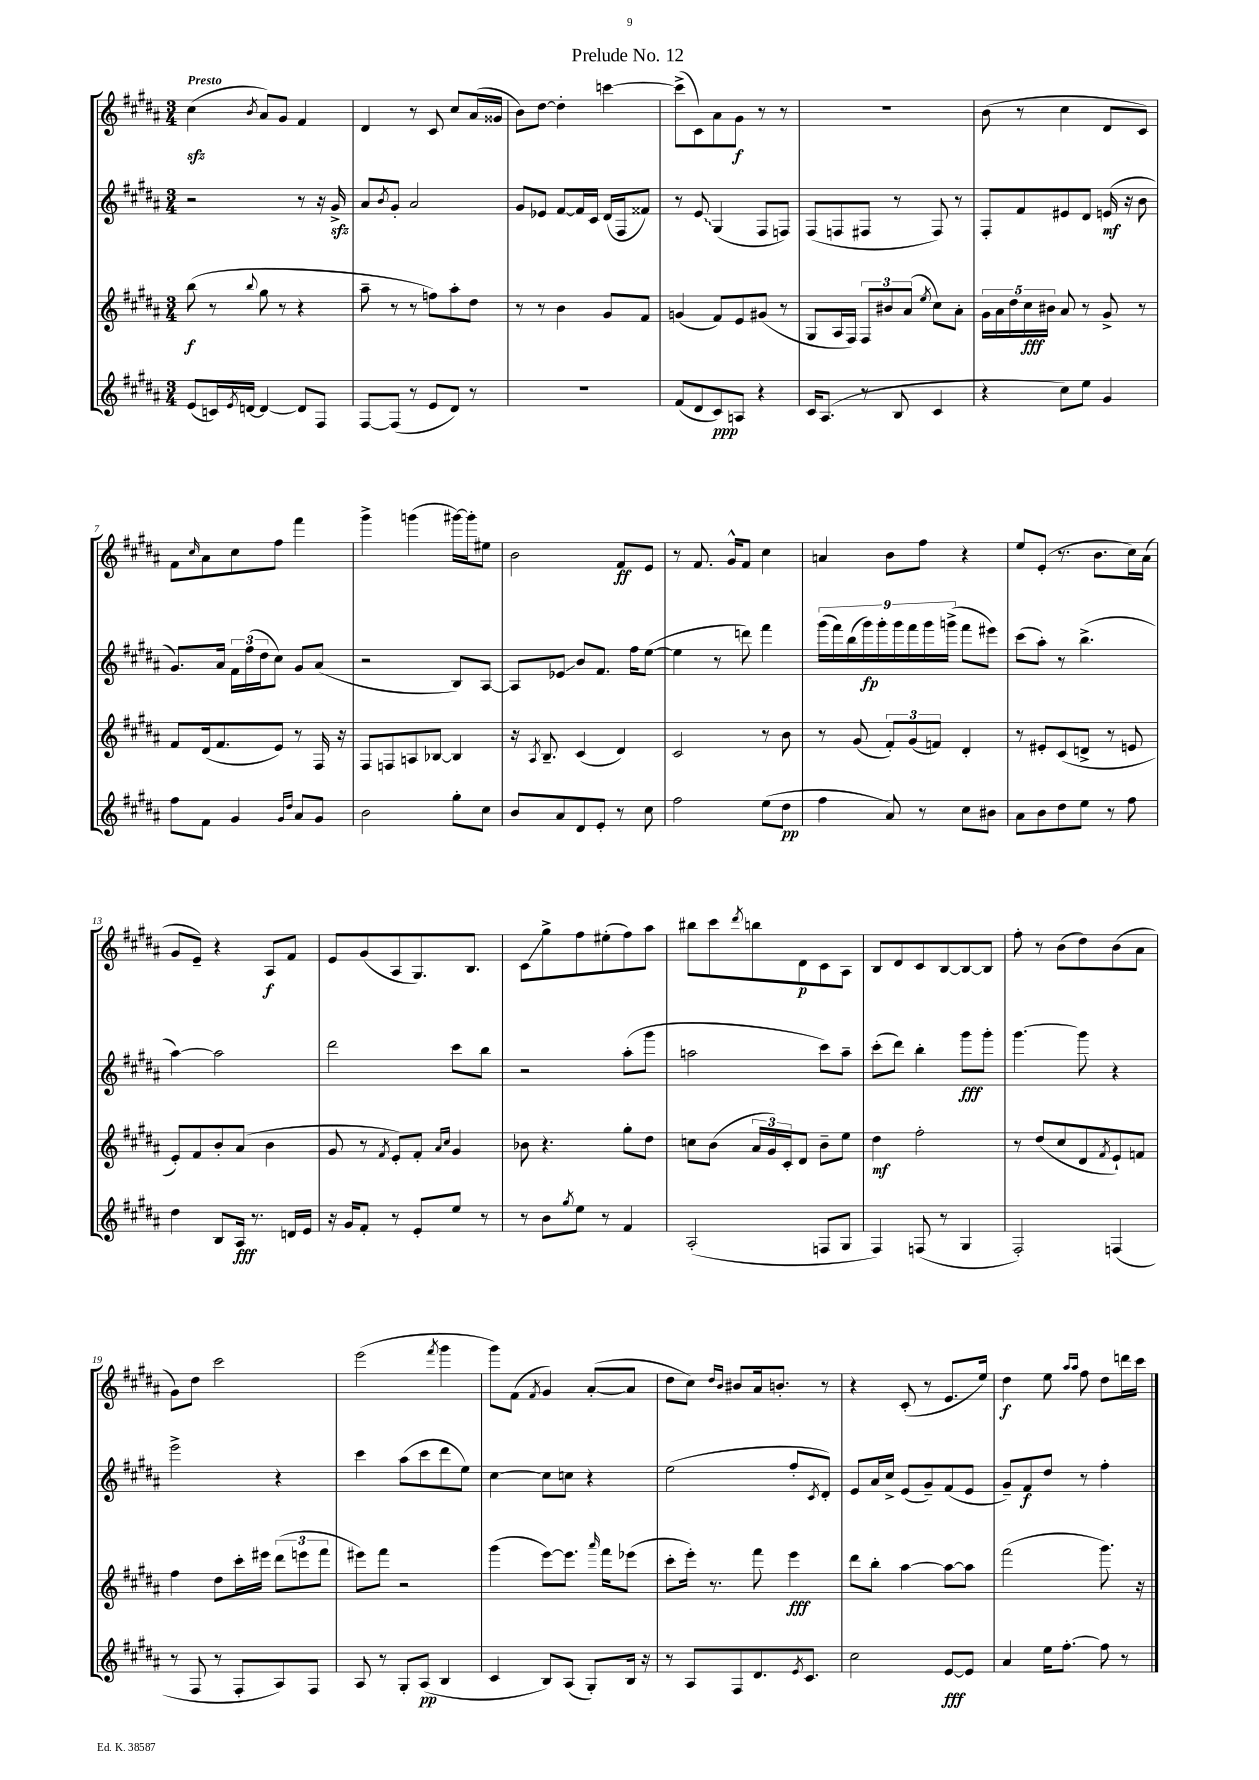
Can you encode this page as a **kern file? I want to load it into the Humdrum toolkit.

**kern	**kern	**kern	**kern
*staff4	*staff3	*staff2	*staff1
*clefG2	*clefG2	*clefG2	*clefG2
*k[f#c#g#d#a#]	*k[f#c#g#d#a#]	*k[f#c#g#d#a#]	*k[f#c#g#d#a#]
*M3/4	*M3/4	*M3/4	*M3/4
(8e	(8bb	2r	(4cc#
16c)	8r	.	.
8qe	.	.	.
[16d	.	.	.
.	8qqbb	.	8qb
4d_	8gg#	.	8a#)
.	8r	.	8g#
8d]	4r	8r	4f#
8F#	.	16r	.
.	.	16g#^	.
=	=	=	=
[8F#	8aa#~	8a#	4d#
.	.	8qb	.
(8F#]	8r	8g#'	.
8r	8r	2a#	8r
8e	8ff)	.	8c#
8d#)	8aa#'	.	8cc#
8r	8dd#	.	(16a#
.	.	.	16g##
=	=	=	=
2.r	8r	8g#	8b)
.	8r	8e-	[8dd#
.	4b	[8f#	4dd#']
.	.	16f#]	.
.	.	16c#	.
.	8g#	(16d#	[4ccc
.	.	16F#	.
.	8f#	8f##)	.
=	=	=	=
(8f#	(4g	8r	(8ccc^]
8d#	.	8e	8c#)
8c#)	8f#)	(4G#	8a#
8A	8e	.	8g#
4r	(8g#	8F#	8r
.	8r	8F)	8r
=	=	=	=
16c#	8G#	(8F#	2.r
(8.A#	.	.	.
.	16A#	8F	.
.	16F#)	.	.
8r	12F#	8F#	.
.	12b#	.	.
8B	.	8r	.
.	(12a#	.	.
.	8qee	.	.
4c#	8cc#)	8F#)	.
.	8a#'	8r	.
=	=	=	=
4r	20g#	8F#'	(8b
.	20a#	.	.
.	20dd#	.	.
.	.	8f#	8r
.	20cc#	.	.
.	20b#	.	.
8cc#)	8a#	8e#	4cc#
8ee	8r	8d#	.
4g#	8g#^	(16e	8d#
.	.	16r	.
.	8r	8b	8c#)
=	=	=	=
8ff#	8f#	8.g#)	8f#
.	.	.	16qqcc#
8f#	(16d#	.	8a#
.	8.f#	16a#	.
4g#	.	24f#	8cc#
.	.	(24ff#	.
.	.	24dd#	.
.	8e)	8cc#)	8ff#
16qqg#	.	.	.
16qqdd#	.	.	.
8a#	8r	8g#	4fff#
8g#	16F#	(8a#	.
.	16r	.	.
=	=	=	=
2b	8F#	2r	4ggg#^
.	8F	.	.
.	8A	.	(4ggg
.	[8B-	.	.
8gg#'	4B-]	8B)	[16ggg#)
.	.	.	16ggg#']
8cc#	.	[8A#	8ee#
=	=	=	=
8b	16r	8A#]	2b
.	8qA#	.	.
.	8.B~	.	.
8a#	.	8e-	.
8d#	(4c#	8b	.
8e'	.	8.f#	.
8r	4d#)	.	8f#
.	.	16ff#	.
8cc#	.	([8ee	8e
=	=	=	=
2ff#	2c#	4ee]	8r
.	.	.	8.f#
.	.	8r	.
.	.	.	16g#^^
.	.	8ddd)	8f#
(8ee	8r	4fff#	4cc#
8dd#	8b	.	.
=	=	=	=
4ff#	8r	(18ggg#	4a
.	.	18fff#)	.
.	.	(18bb	.
.	(8g#	.	.
.	.	18ggg#)	.
.	.	18ggg#'	.
8a#)	12f#')	.	8b
.	.	18ggg#	.
.	(12g#	18fff#	.
8r	.	.	8ff#
.	.	18ggg#	.
.	12f)	.	.
.	.	(18ggg^	.
8cc#	4d#'	8fff#	4r
8b#	.	8eee#)	.
=	=	=	=
8a#	8r	(8ccc#	8ee
8b	8e#'	8aa#')	(8e'
8dd#	(8c#	8r	8.r
8ee	8d^	(4.bb^	.
.	.	.	8.b
8r	8r	.	.
8ff#	8e	.	16cc#)
.	.	.	(16a#
=	=	=	=
4dd#	8e')	[4aa#)	8g#
.	8f#	.	8e~)
8B	8b'	2aa#]	4r
16A#	(8a#	.	.
8.r	.	.	.
.	4b	.	8A#
16d	.	.	8f#
16e	.	.	.
=	=	=	=
16r	8g#	2ddd#	8e
16g#	.	.	.
8f#'	8r	.	(8g#
.	8qf#	.	.
8r	8e')	.	8A#
8e'	8f#'	.	8.G#)
.	16qqa#	.	.
.	16qqcc#	.	.
8ee	4g#	8ccc#	.
.	.	.	8.B
8r	.	8bb	.
=	=	=	=
8r	8b-	2r	8c#
8b	4.r	.	8gg#^
8qgg#	.	.	.
8ee	.	.	8ff#
8r	.	.	(8ee#'
4f#	8gg#'	(8aa#'	8ff#)
.	8dd#	8ggg#	8aa#
=	=	=	=
(2A#'	8cc	2aa	8bb#
.	(8b	.	8ccc#
.	.	.	8qddd#
.	24a#	.	8bb
.	24g#)	.	.
.	24c#'	.	.
.	8d#	.	8d#
8F	8b~	8ccc#)	8c#
8G#	8ee	8aa~	8A#
=	=	=	=
4F#)	4dd#	(8ccc#'	8B
.	.	8ddd#)	8d#
(8F	2ff#'	4bb'	8c#
8r	.	.	[8B
4G#	.	8ggg#	8B_
.	.	8ggg#'	8B]
=	=	=	=
2F#')	8r	[4.ggg#	8ff#'
.	(8dd#	.	8r
.	8cc#	.	(8b
.	8d#	8ggg#]	8dd#)
.	8qf#	.	.
(4F	8e`)	4r	(8b
.	8f	.	8a#
=	=	=	=
8r	4ff#	2eee^	8g#)
8F#	.	.	8dd#
8r	8dd#	.	2ccc#
8F#'	16ccc#'	.	.
.	16eee#	.	.
8A#)	(12ddd#	4r	.
.	12eee	.	.
8F#	.	.	.
.	12fff#	.	.
=	=	=	=
8A#	8eee#)	4ccc#	(2eee
8r	8fff#	.	.
8G#'	2r	(8aa#	.
(8A#	.	8ccc#	.
.	.	.	8qfff#
4B	.	8ddd#	4ggg#
.	.	8ee)	.
=	=	=	=
4c#	(4ggg#	[4cc#	8ggg#)
.	.	.	(8f#
.	.	.	8qf#
8B)	[8eee)	8cc#]	4g#)
(8A#	8.eee]	8cc	.
8G#')	.	4r	([8a#'
.	16qqaaa#	.	.
.	16fff#	.	.
16B	(8eee-	.	8a#]
16r	.	.	.
=	=	=	=
8r	8ccc#'	(2ee	8dd#
8A#	16eee')	.	8cc#)
.	8.r	.	.
.	.	.	16qqdd#
.	.	.	16qqb
8F#	.	.	8b#
8.d#	8fff#	.	16a#
.	.	.	8.b'
.	4eee	8ff#'	.
8qe	.	.	.
8.c#	.	.	.
.	.	8qc#	.
.	.	8d#')	8r
=	=	=	=
2cc#	8ddd#	8e	4r
.	8bb'	16a#	.
.	.	16cc#^	.
.	[4aa#	(8e	(8c#'
.	.	8g#~)	8r
[8e	8aa#_	(8f#	8.e
8e]	8aa#]	8e	.
.	.	.	16ee)
=	=	=	=
4a#	(2fff#	8g#~)	4dd#
.	.	8f#	.
16ee	.	8dd#	8ee
[8.ff#'	.	.	.
.	.	.	16qqaa#
.	.	.	16qqaa#
.	.	8r	8ff#
8ff#]	8.ggg#)	4ff#'	8dd#
8r	.	.	16ddd
.	16r	.	16ccc#
==	==	==	==
*-	*-	*-	*-
